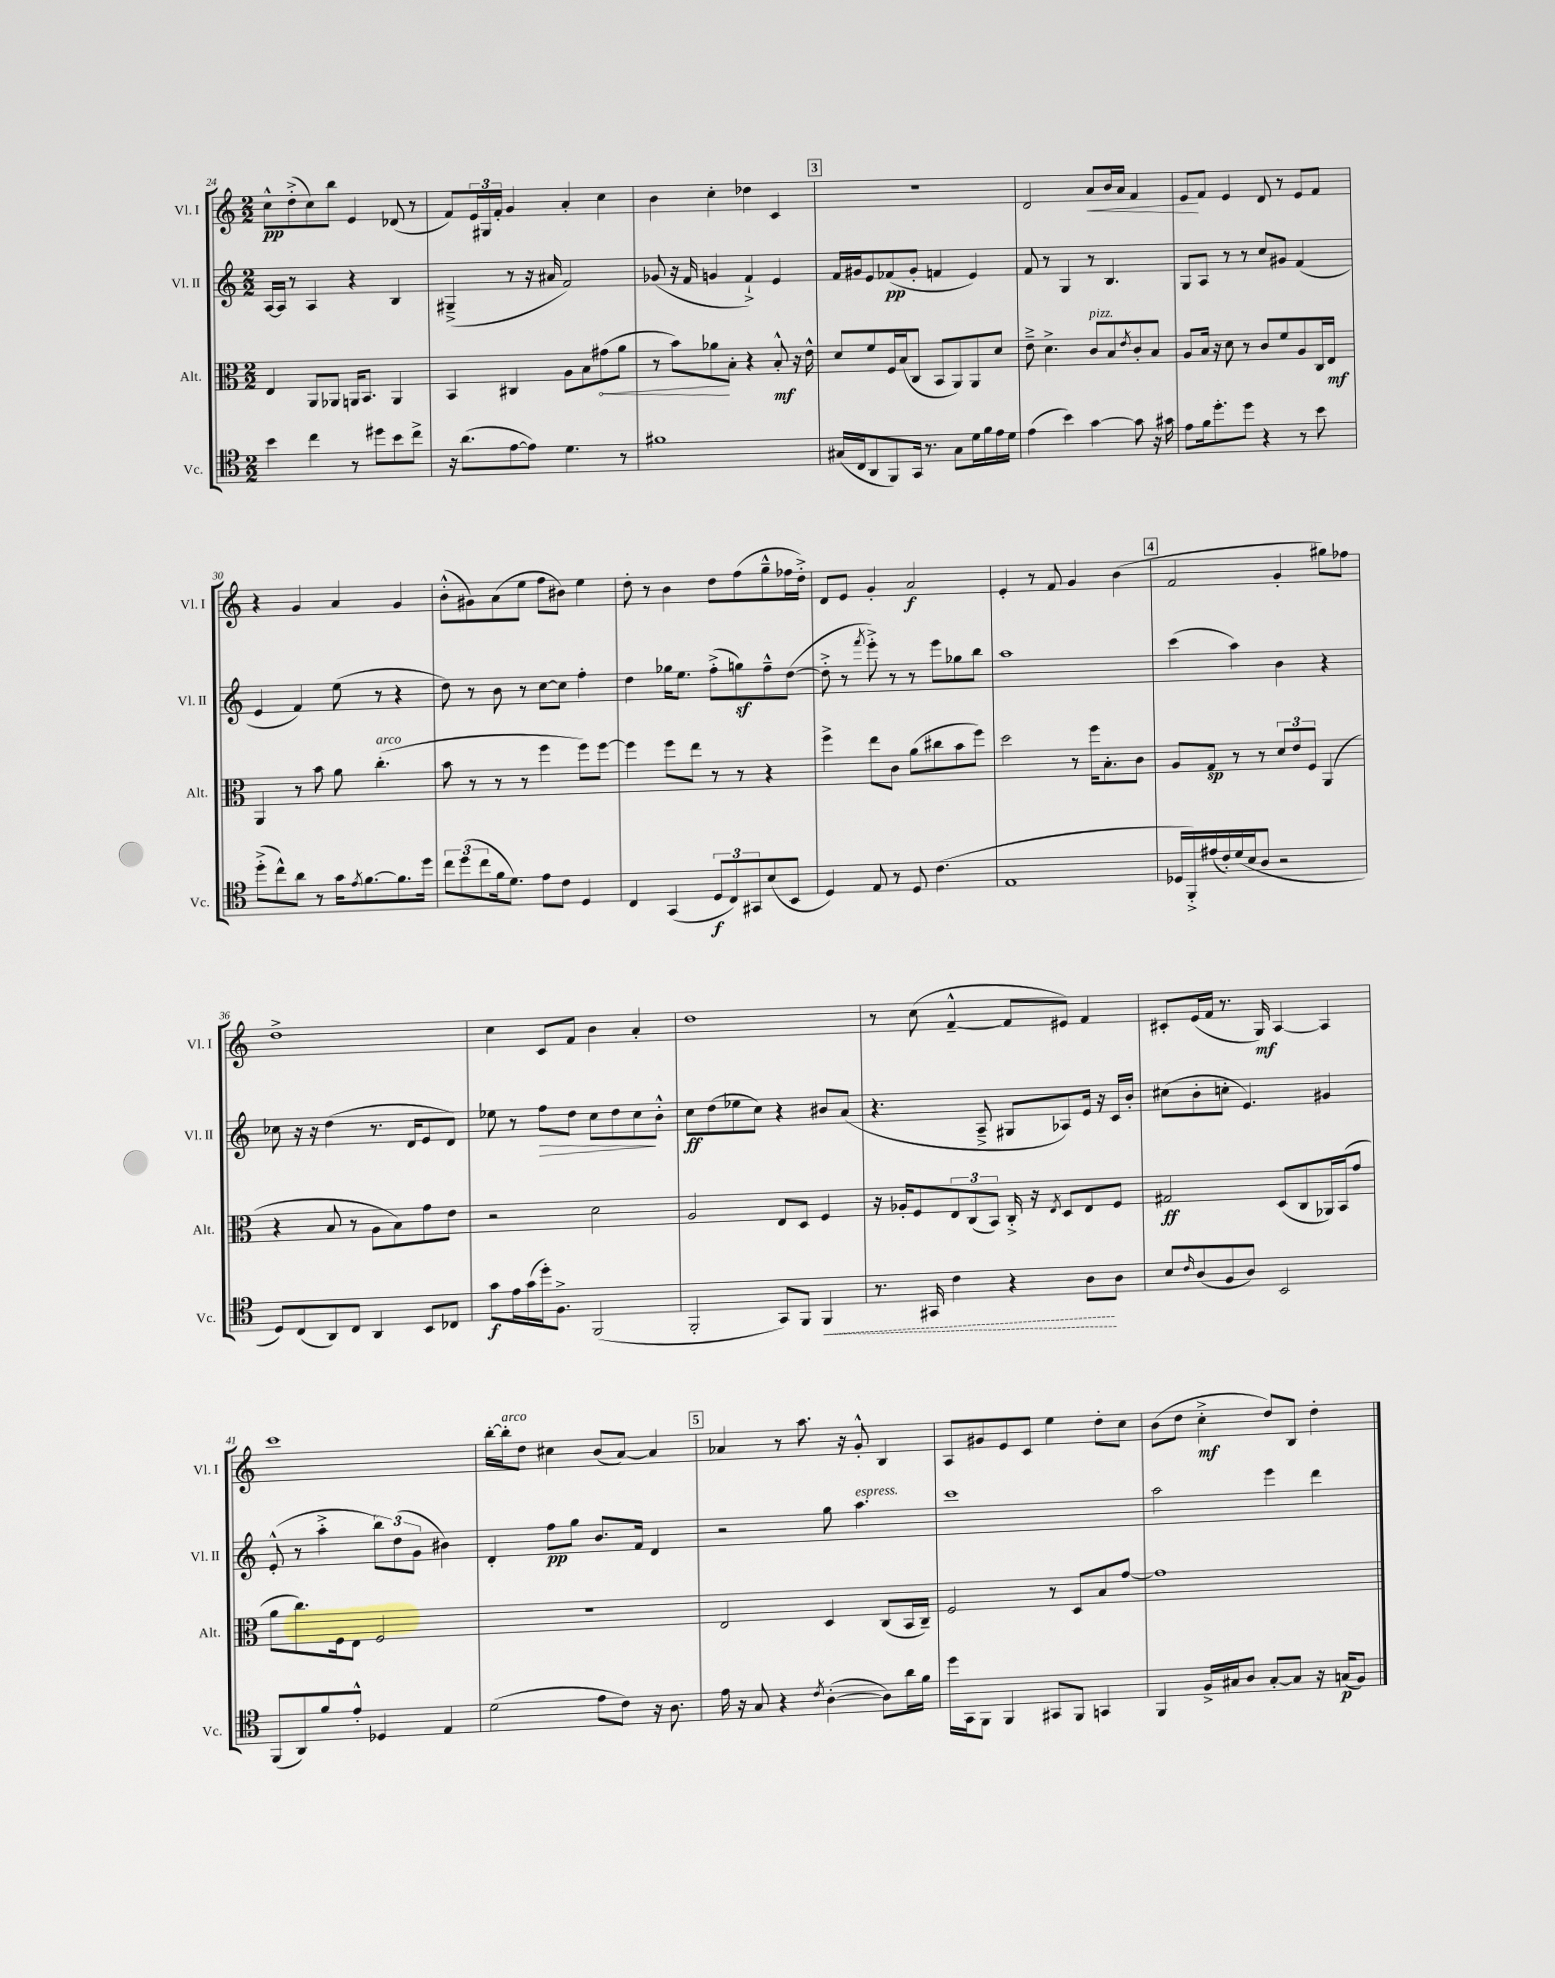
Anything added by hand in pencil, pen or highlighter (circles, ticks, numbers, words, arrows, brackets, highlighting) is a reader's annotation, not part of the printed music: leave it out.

**kern	**dynam	**kern	**dynam	**kern	**dynam	**kern	**dynam
*part4	*part4	*part3	*part3	*part2	*part2	*part1	*part1
*staff4	*staff4	*staff3	*staff3	*staff2	*staff2	*staff1	*staff1
*I"Vc.	*	*I"Alt.	*	*I"Vl. II	*	*I"Vl. I	*
*I'Vc.	*	*I'Alt.	*	*I'Vl. II	*	*I'Vl. I	*
*clefC4	*	*clefC3	*	*clefG2	*	*clefG2	*
*k[]	*	*k[]	*	*k[]	*	*k[]	*
*M2/2	*	*M2/2	*	*M2/2	*	*M2/2	*
=24	=24	=24	=24	=24	=24	=24	=24
4b\	.	4E/	.	[16A/LL	.	8cc^^\L	pp
.	.	.	.	16A/JJ]	.	.	.
.	.	.	.	8r	.	(8dd'^\	.
4cc\	.	8AA/L	.	4A/	.	8cc\)	.
.	.	8AA-X/J	.	.	.	8bb\J	.
8r	.	16AAn/KL	.	4r	.	4e/	.
.	.	8.BB/J	.	.	.	.	.
8dd#X\L	.	.	.	.	.	.	.
8b\	.	4AA/	.	4B/	.	(8d-X/	.
8cc^\J	.	.	.	.	.	8r	.
=25	=25	=25	=25	=25	=25	=25	=25
16r	.	4BB/	.	(4G#X~^/	.	8f/L)	.
(8.a\L	.	.	.	.	.	.	.
.	.	.	.	.	.	24e/L	.
.	.	.	.	.	.	24G#X/	.
.	.	.	.	.	.	24f'/JJ	.
[8e\	.	4C#X/	.	8r	.	4g/	.
8e\J])	.	.	.	16r	.	.	.
.	.	.	.	16a#X/	.	.	.
4.d\	.	8A\L	.	2f/)	.	4a'/	.
.	.	8B\	.	.	.	.	.
!	!	!	!LO:HP:b	!	!	!	!
.	.	(8g#X\	<	.	.	4cc\	.
8r	.	8a\J	.	.	.	.	.
=26	=26	=26	=26	=26	=26	=26	=26
1f#X	.	8r	.	(8g-X/	.	4b\	.
.	.	8b\L)	.	16r	.	.	.
.	.	.	.	16f/	.	.	.
.	.	8a-X\	.	4gn/	.	4cc'\	.
.	.	8B'\J	[	.	.	.	.
.	.	4r	.	4f`^/)	.	4dd-X\	.
.	.	8B'^^/	mf	4e/	.	4c/	.
.	.	16r	.	.	.	.	.
.	.	16e^^\	.	.	.	.	.
!!LO:REH:place=s1:t=3
=27	=27	=27	=27	=27	=27	=27	=27
(16G#X/LL	.	8d/L	.	16f/LL	.	1r	.
16C/J	.	.	.	16g#X/J	.	.	.
8AA/	.	8f/	.	8e/	.	.	.
8FF/)	.	16F/L	.	(8f-X/	pp	.	.
.	.	(16B/J	.	.	.	.	.
16GG/Jk	.	8C/J	.	8g#'/J	.	.	.
8.r	.	.	.	.	.	.	.
.	.	8BB/L	.	4fn/	.	.	.
8G#\L	.	8AA/)	.	.	.	.	.
16d\L	.	8AA/	.	4e/)	.	.	.
16f\	.	.	.	.	.	.	.
16e\	.	8d/J	.	.	.	.	.
16d\JJ	.	.	.	.	.	.	.
=28	=28	=28	=28	=28	=28	=28	=28
(4e\	.	8e~^\	.	8f/	.	2d/	.
.	.	4.d^\	.	8r	.	.	.
4b\)	.	.	.	4G/	.	.	.
!	!	!LO:TX:a:i:t=pizz.	!	!	!	!	!
!	!	!	!	!	!	!	!LO:HP:b
[4g\	.	8c/L	.	8r	.	8a/L	<
.	.	8B/	.	4.B/	.	16b/L	.
.	.	.	.	.	.	16a/JJ	.
.	.	8qe/	.	.	.	.	.
8g\]	.	8c'/	.	.	.	4f/	.
16r	.	8B/J	.	.	.	.	.
16g#X\	.	.	.	.	.	.	.
=29	=29	=29	=29	=29	=29	=29	=29
8e\L	.	8A/L	.	8G/L	.	8e/L	.
16f\k	.	16B/Jk	.	8A/J	.	8f/J	[
8.dd'\	.	16r	.	.	.	.	.
.	.	8d\	.	8r	.	4e/	.
8dd\J	.	8r	.	8r	.	.	.
4r	.	8c/L	.	8cc/L	.	8d/	.
.	.	8f/	.	8g#X/J	.	8r	.
8r	.	8A/	.	(4f/	.	8e/L	.
8b\	.	16C/L	.	.	.	8f/J	.
.	.	16E/JJ	mf	.	.	.	.
!!LO:LB:g=z
=30	=30	=30	=30	=30	=30	=30	=30
(8dd'^\L	.	4AA/	.	4e/	.	4r	.
8cc^^\)	.	.	.	.	.	.	.
8a\J	.	8r	.	4f/)	.	4g/	.
8r	.	8b\	.	.	.	.	.
16g\KL	.	8a\	.	(8ee\	.	4a/	.
8qe/	.	.	.	.	.	.	.
[8.f\	.	.	.	.	.	.	.
!	!	!LO:TX:a:i:t=arco	!	!	!	!	!
.	.	(4.cc'\	.	8r	.	.	.
8.f\]	.	.	.	4r	.	4g/	.
16dd\Jk	.	.	.	.	.	.	.
=31	=31	=31	=31	=31	=31	=31	=31
12cc\L	.	8b\	.	8dd\)	.	(8b'^^\L	.
(12dd\	.	.	.	.	.	.	.
.	.	8r	.	8r	.	8g#X\)	.
12cc\	.	.	.	.	.	.	.
16f\k	.	8r	.	8b\	.	(8a\	.
8.d\J)	.	.	.	.	.	.	.
.	.	8r	.	8r	.	8ee\J	.
8e\L	.	4ff\	.	[8cc\L	.	8ff\L	.
8c\J	.	.	.	8cc\J]	.	8b#X\J)	.
4D/	.	8ff\L)	.	4ff'\	.	4ee\	.
.	.	[8ff\J	.	.	.	.	.
=32	=32	=32	=32	=32	=32	=32	=32
4C/	.	4ff\]	.	4dd\	.	8dd'\	.
.	.	.	.	.	.	8r	.
(4GG/	.	8ff\L	.	16gg-X\KL	.	4b\	.
.	.	.	.	8.ee\J	.	.	.
.	.	8ee\J	.	.	.	.	.
12D/L	f	8r	.	(8ff'^\L	.	8dd\L	.
12C/)	.	.	.	.	.	.	.
.	.	8r	.	8ggnz\)	.	(8ff\	.
12GG#X/	.	.	.	.	.	.	.
(8B/	.	4r	.	8ff~^^\	.	8gg~^^\	.
8BB/J	.	.	.	([8dd\J	.	16ff-X\L	.
.	.	.	.	.	.	16dd'^\JJ)	.
=33	=33	=33	=33	=33	=33	=33	=33
4D/)	.	4ff^\	.	8dd'^\]	.	8d/L	.
.	.	.	.	8r	.	8e/J	.
.	.	.	.	8qfff/	.	.	.
8E/	.	8ee\L	.	8eee'^\)	.	4g'/	.
8r	.	8c\J	.	8r	.	.	.
8D/	.	(8a\L	.	8r	.	2a/	f
(4.c\	.	8cc#X\	.	8eee\L	.	.	.
.	.	8b\	.	8gg-X\	.	.	.
.	.	8ff\J)	.	8bb\J	.	.	.
=34	=34	=34	=34	=34	=34	=34	=34
1E	.	2dd\	.	1aa	.	4e'/	.
.	.	.	.	.	.	8r	.
.	.	.	.	.	.	8f/	.
.	.	8r	.	.	.	4g/	.
.	.	16ff\KL	.	.	.	.	.
.	.	8.B'\	.	.	.	.	.
.	.	.	.	.	.	(4b\	.
.	.	8c\J	.	.	.	.	.
!!LO:REH:place=s1:t=4
=35	=35	=35	=35	=35	=35	=35	=35
16D-X/LL	.	8A/L	.	(4ccc\	.	2f/	.
16FF'^/)	.	.	.	.	.	.	.
(16e#X/	.	8G/J	sp	.	.	.	.
16c'/)	.	.	.	.	.	.	.
(16d/	.	8r	.	4aa\)	.	.	.
16B/J	.	.	.	.	.	.	.
8A/J	.	8r	.	.	.	.	.
2r	.	12d/L	.	4b\	.	4g'/	.
.	.	12e/	.	.	.	.	.
.	.	12F/J	.	.	.	.	.
.	.	(4AA/	.	4r	.	8gg#X\L)	.
.	.	.	.	.	.	8ff-X\J	.
!!LO:LB:g=z
=36	=36	=36	=36	=36	=36	=36	=36
8D/L)	.	4r	.	8cc-X\	.	1dd^	.
(8C/	.	.	.	16r	.	.	.
.	.	.	.	16r	.	.	.
8AA/)	.	8B/	.	(4dd\	.	.	.
8C/J	.	8r	.	.	.	.	.
4AA/	.	8A\L	.	8.r	.	.	.
.	.	8B\)	.	.	.	.	.
.	.	.	.	16d/KL	.	.	.
8BB/L	.	8g\	.	8e/	.	.	.
8C-X/J	.	8e\J	.	8d/J)	.	.	.
=37	=37	=37	=37	=37	=37	=37	=37
8g\L	f	2r	.	8ee-X\	.	4cc\	.
16e\L	.	.	.	8r	.	.	.
(16g\	.	.	.	.	.	.	.
!	!	!	!	!	!LO:HP:b	!	!
16dd'\J)	.	.	.	8ff\L	>	8c/L	.
8.F^\J	.	.	.	.	.	.	.
.	.	.	.	8dd\J	.	8f/J	.
(2FF/	.	2d\	.	8cc\L	.	4b\	.
.	.	.	.	8dd\	.	.	.
.	.	.	.	8cc\	.	4a'/	.
.	.	.	.	8b'^^\J	]	.	.
=38	=38	=38	=38	=38	=38	=38	=38
2FF'/	.	2A/	.	8cc\L	ff	1dd	.
.	.	.	.	(8dd\	.	.	.
.	.	.	.	8ee-X\	.	.	.
.	.	.	.	8cc\J)	.	.	.
8GG/L)	.	8E/L	.	4r	.	.	.
8FF/J	.	8D/J	.	.	.	.	.
!	!LO:HP:b	!	!	!	!	!	!
4FF/	<	4F/	.	8b#X/L	.	.	.
.	.	.	.	(8a/J	.	.	.
=39	=39	=39	=39	=39	=39	=39	=39
8.r	.	16r	.	4.r	.	8r	.
.	.	16A-X'/KL	.	.	.	.	.
.	.	8F/	.	.	.	(8cc\	.
16GG#X/	.	.	.	.	.	.	.
4c\	.	12E/	.	.	.	[4f~^^/	.
.	.	(12C/	.	.	.	.	.
.	.	.	.	8A~^/	.	.	.
.	.	12BB/J)	.	.	.	.	.
4r	.	16C'^/	.	8G#X/L	.	8f/L]	.
.	.	16r	.	.	.	.	.
.	.	8qE/	.	.	.	.	.
.	.	8D/L	.	8A-X/)	.	8e#X/J)	.
8A\L	.	8E/	.	16e/Jk	.	4f/	.
.	.	.	.	16r	.	.	.
8A\J	[	8F/J	.	16c/LL	.	.	.
.	.	.	.	16b'/JJ	.	.	.
=40	=40	=40	=40	=40	=40	=40	=40
8B/L	.	2G#X/	ff	(8cc#X\L	.	8c#X'/L	.
16qqc/	.	.	.	.	.	.	.
(8A/	.	.	.	8b'\	.	(16e/L	.
.	.	.	.	.	.	16f/JJ	.
8F/	.	.	.	8ccn'\J	.	8.r	.
8A/J)	.	.	.	4.e/)	.	.	.
.	.	.	.	.	.	16G/)	mf
2BB/	.	(8D/L	.	.	.	[4A/	.
.	.	8C/	.	.	.	.	.
.	.	16AA-X/L)	.	4g#X/	.	4A/]	.
.	.	(16BB/J	.	.	.	.	.
.	.	8g/J	.	.	.	.	.
!!LO:LB:g=z
=41	=41	=41	=41	=41	=41	=41	=41
(8FF/L	.	8a\L	.	(8e'^^/	.	1ccc	.
8AA/)	.	8.cc\)	.	8r	.	.	.
8f/	.	.	.	4aa'^\	.	.	.
.	.	16F\k	.	.	.	.	.
8e'^^/J	.	8E\J	.	.	.	.	.
4D-X/	.	2F/	.	12bb\L)	.	.	.
.	.	.	.	(12dd\	.	.	.
.	.	.	.	12g\J	.	.	.
4E/	.	.	.	4b#X\)	.	.	.
=42	=42	=42	=42	=42	=42	=42	=42
(2d\	.	1r	.	4d'/	.	[16bb'\LL	.
!	!	!	!	!	!	!LO:TX:a:i:t=arco	!
.	.	.	.	.	.	16bb'\J]	.
.	.	.	.	.	.	8dd\J	.
.	.	.	.	8ff\L	pp	4cc#X\	.
.	.	.	.	8gg\J	.	.	.
8e\L	.	.	.	8.b/L	.	(8b/L	.
8c\J)	.	.	.	.	.	[8a/J)	.
.	.	.	.	16f/Jk	.	.	.
16r	.	.	.	4d/	.	4a/]	.
8.A\	.	.	.	.	.	.	.
!!LO:REH:place=s1:t=5
=43	=43	=43	=43	=43	=43	=43	=43
16e\	.	2E/	.	2r	.	4a-X/	.
16r	.	.	.	.	.	.	.
8G/	.	.	.	.	.	.	.
4r	.	.	.	.	.	8r	.
.	.	.	.	.	.	8.aa\	.
8qc/	.	.	.	.	.	.	.
([4A'\	.	4D/	.	8gg\	.	.	.
.	.	.	.	.	.	16r	.
!	!	!	!	!LO:TX:a:i:t=espress.	!	!	!
.	.	.	.	4.aa\	.	8g'^^/	.
8A\L])	.	(8C/L	.	.	.	4B/	.
16a\L	.	16BB/L	.	.	.	.	.
16f\JJ	.	16C~/JJ)	.	.	.	.	.
=44	=44	=44	=44	=44	=44	=44	=44
16dd\LL	.	2F/	.	1ccc	.	8A/L	.
16GG\J	.	.	.	.	.	.	.
8FF\J	.	.	.	.	.	8g#X/	.
4FF/	.	.	.	.	.	8e/	.
.	.	.	.	.	.	8c/J	.
8GG#X/L	.	8r	.	.	.	4ee\	.
8FF/J	.	8D/L	.	.	.	.	.
4GGn/	.	8B/	.	.	.	8dd'\L	.
.	.	[8g/J	.	.	.	8cc\J	.
=45	=45	=45	=45	=45	=45	=45	=45
4FF/	.	1g]	.	2aa\	.	(8b\L	.
.	.	.	.	.	.	8dd\J	.
16F^/LL	.	.	.	.	.	4cc'^\	mf
16G#X/J	.	.	.	.	.	.	.
8A/J	.	.	.	.	.	.	.
[8G#'/L	.	.	.	4eee\	.	8dd/L)	.
8G#/J]	.	.	.	.	.	8B/J	.
16r	.	.	.	4ddd\	.	4dd'\	.
(16Gn/KL	p	.	.	.	.	.	.
8F/J)	.	.	.	.	.	.	.
==	==	==	==	==	==	==	==
*-	*-	*-	*-	*-	*-	*-	*-
